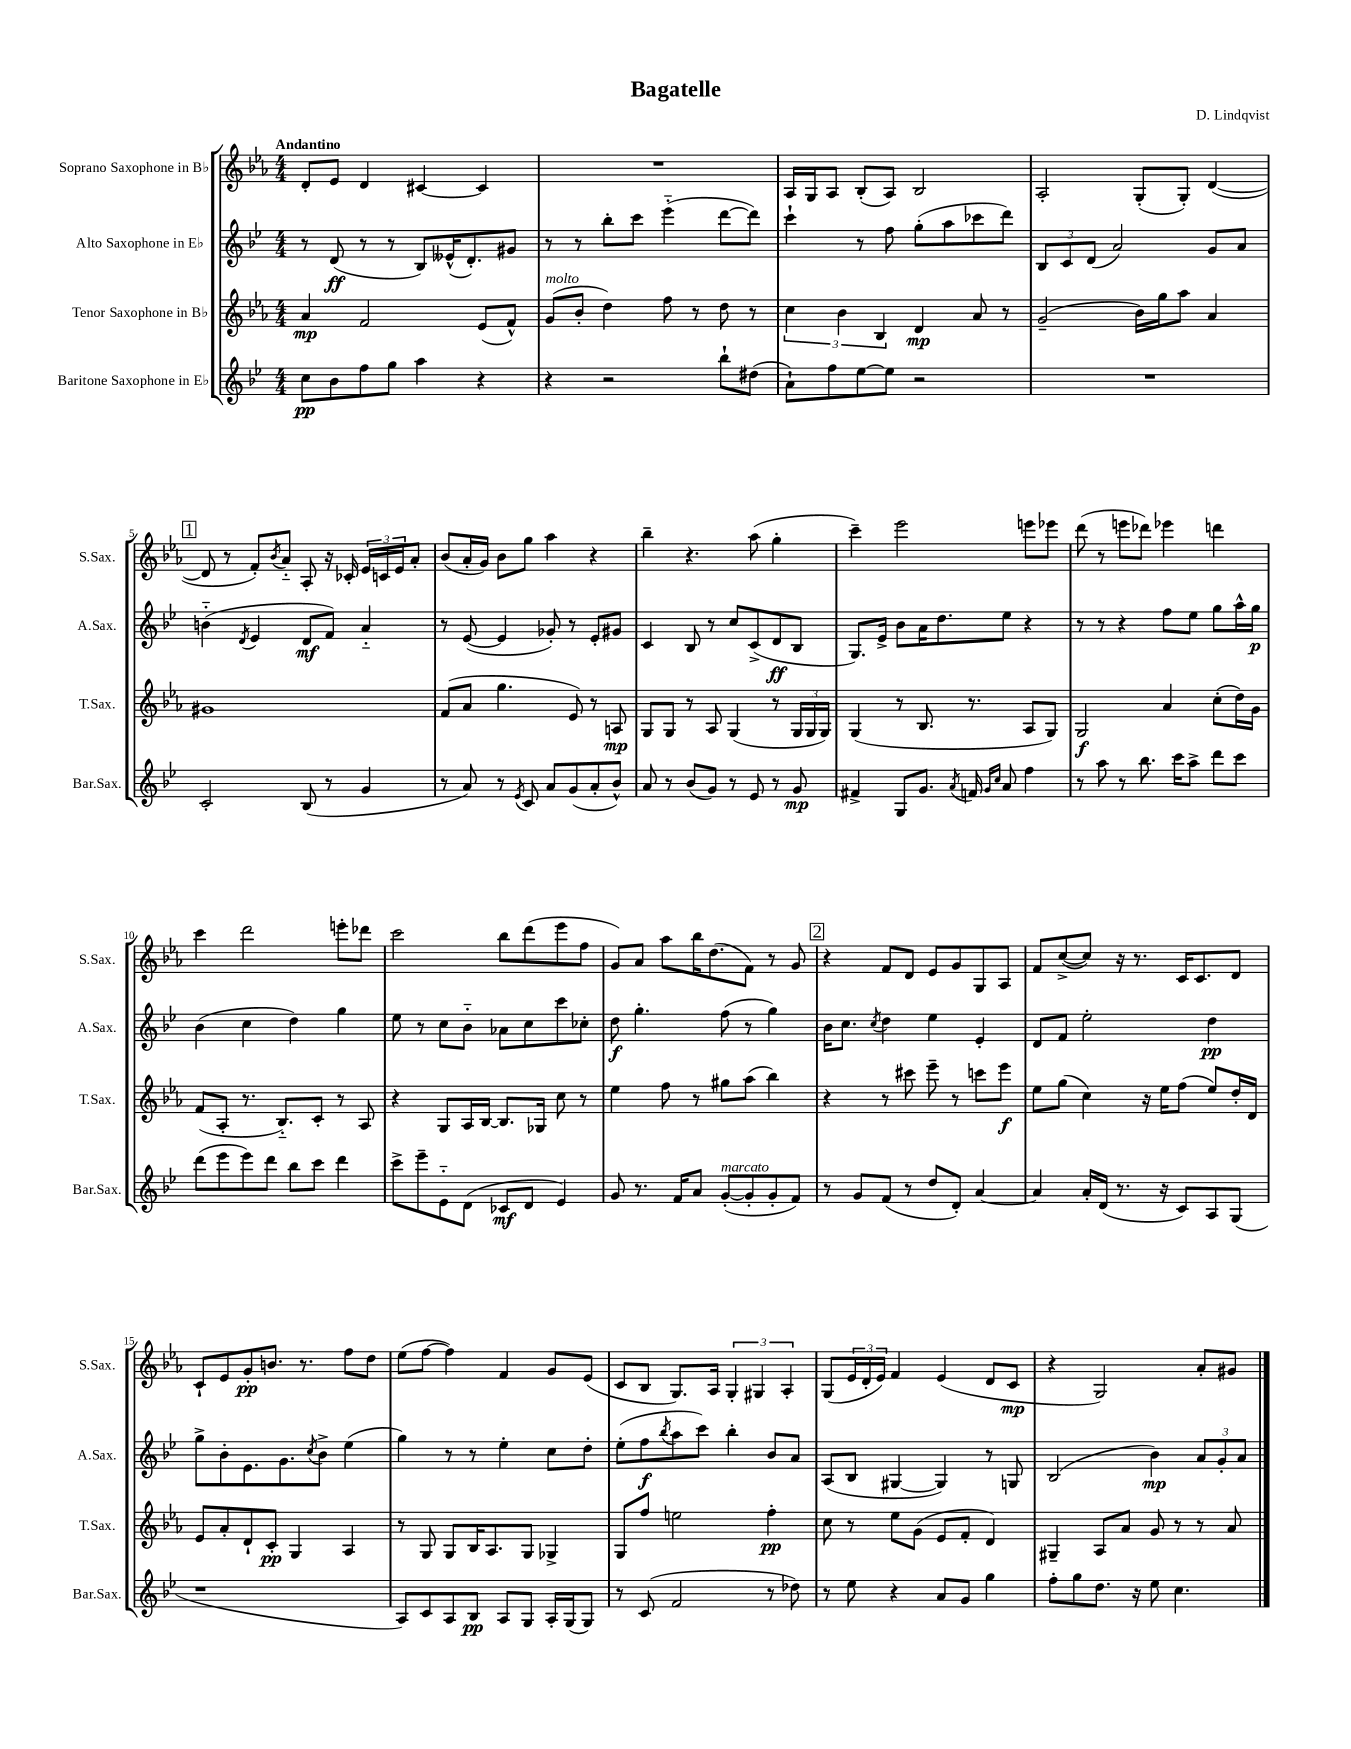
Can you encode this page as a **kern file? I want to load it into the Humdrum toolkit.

**kern	**kern	**kern	**kern
*staff4	*staff3	*staff2	*staff1
*clefG2	*clefG2	*clefG2	*clefG2
*k[b-e-]	*k[b-e-a-]	*k[b-e-]	*k[b-e-a-]
*M4/4	*M4/4	*M4/4	*M4/4
8cc	4a-	8r	8d'
8b-	.	(8d	8e-
8ff	2f	8r	4d
8gg	.	8r	.
4aa	.	8B-)	[4c#
.	.	(16e--^^	.
.	.	8.d')	.
4r	(8e-	.	4c#]
.	8f^^)	8g#	.
=	=	=	=
4r	(8g	8r	1r
.	8b-'	8r	.
2r	4dd)	8bb-'	.
.	.	8ccc	.
.	8ff	(4eee-'~	.
.	8r	.	.
8bb-`	8dd	[8ddd	.
(8dd#	8r	8ddd])	.
=	=	=	=
8a`)	6cc	4ccc`	16A-
.	.	.	16G
8ff	.	.	8A-
.	6b-	.	.
[8ee-	.	8r	(8B-'
.	6B-	.	.
8ee-]	.	8ff	8A-)
2r	4d	(8gg'	2B-
.	.	8aa	.
.	8a-	8ccc-	.
.	8r	8ddd)	.
=	=	=	=
1r	(2g~	12B-	2A-'
.	.	12c	.
.	.	(12d	.
.	.	2a)	.
.	16b-)	.	(8G'
.	16gg	.	.
.	8aa-	.	8G')
.	4a-	8g	([4d
.	.	8a	.
=	=	=	=
2c'	1g#	(4b'~	8d]
.	.	.	8r
.	.	8qd	.
.	.	4e-	8f')
.	.	.	8qb-
.	.	.	8a-'~
(8B-	.	8d	8A-'
8r	.	8f)	16r
.	.	.	16c-'
4g	.	4a'~	24e-
.	.	.	24c
.	.	.	24e-
.	.	.	8a-'
=	=	=	=
8r	(8f	8r	(8b-
8a)	8a-	([8e-	16a-'
.	.	.	16g)
8r	4.gg	4e-]	8b-
8qe-	.	.	.
8c	.	.	8gg
8a	.	8g-')	4aa-
(8g	8e-)	8r	.
8a'	8r	8e-'	4r
8b-^^)	8A	8g#	.
=	=	=	=
8a	8G	4c	4bb-~
8r	8G	.	.
(8b-	8r	8B-	4.r
8g)	8A-	8r	.
8r	(4G	8cc	.
8e-	.	(8c^	(8aa-
8r	8r	8d	4gg'
8g	24G	8B-	.
.	24G	.	.
.	24G)	.	.
=	=	=	=
4f#^	(4G	8.G)	4ccc~)
.	.	16e-^	.
8G	8r	8b-	2eee-
8.g	8.B-	16a	.
.	.	8.dd	.
8qa	.	.	.
16f	8.r	.	.
16qqg	.	.	.
16qqcc	.	.	.
8a	.	8ee-	.
4ff	8A-	4r	8eee
.	8G)	.	8eee-
=	=	=	=
8r	2G	8r	(8ddd
8aa	.	8r	8r
8r	.	4r	8eee
8.bb-	.	.	8ddd-)
.	4a-	8ff	4eee-
16ccc	.	.	.
8aa^	.	8ee-	.
8ddd	(8cc'	8gg	4ddd
8ccc	16dd)	16aa^^	.
.	16g	16gg	.
=	=	=	=
(8ddd	(8f	(4b-	4ccc
8eee-	8A-'	.	.
8eee-)	8.r	4cc	2ddd
8ddd	.	.	.
.	8.B-'~)	.	.
8bb-	.	4dd)	.
8ccc	8c'	.	.
4ddd	8r	4gg	8eee'
.	8A-	.	8ddd-
=	=	=	=
8ccc^	4r	8ee-	2ccc
8eee-~	.	8r	.
8e-'~	8G	8cc	.
(8d	16A-	8b-'~	.
.	[16B-	.	.
8c-	8.B-]	8a-	8bb-
8d	.	8cc	(8ddd
.	16G-	.	.
4e-)	8cc	8ccc	8eee-
.	8r	8cc-'	8ff
=	=	=	=
8g	4ee-	8dd	8g)
8.r	.	4.gg'	8a-
.	8ff	.	8aa-
16f	.	.	.
8a	8r	.	16bb-
.	.	.	(8.dd
([8g'	8gg#	(8ff	.
8g']	(8aa-	8r	8f)
8g'	4bb-)	4gg)	8r
8f)	.	.	8g
=	=	=	=
8r	4r	16b-	4r
.	.	8.cc	.
8g	.	.	.
.	.	8qcc	.
(8f	8r	4dd	8f
8r	8ccc#	.	8d
8dd	8eee-~	4ee-	8e-
8d')	8r	.	8g
[4a	8ccc	4e-'	8G
.	8eee-	.	8A-
=	=	=	=
4a]	8ee-	8d	8f
.	(8gg	8f	([8cc^
16a'	4cc)	2ee-'	8cc])
(16d	.	.	.
8.r	.	.	16r
.	.	.	8.r
.	16r	.	.
16r	16ee-	.	.
8c)	(8ff	.	16c
.	.	.	8.c
8A	8ee-)	4dd	.
(8G	16dd'	.	8d
.	16d	.	.
=	=	=	=
1r	8e-	8gg^	8c`
.	8a-'	8b-'	8e-
.	8d`	8.e-	8g'
.	8c'	.	8.b
.	.	8.g	.
.	4G	.	.
.	.	.	8.r
.	.	8qcc	.
.	.	8b-^	.
.	4A-	(4ee-	8ff
.	.	.	8dd
=	=	=	=
8A)	8r	4gg)	(8ee-
8c	8G	.	[8ff
8A	8G	8r	4ff])
8B-	16B-	8r	.
.	8.A-	.	.
8A	.	4ee-'	4f
8G	8G	.	.
16A'	4G-^	8cc	8g
(16G	.	.	.
8G)	.	8dd'	(8e-
=	=	=	=
8r	8G	(8ee-'	8c
(8c	8ff	8ff	8B-
.	.	8qbb-	.
2f	2ee	8aa	8.G)
.	.	8ccc)	.
.	.	.	16A-
.	.	4bb-'	6G'
.	.	.	6G#
8r	4ff'	8b-	.
.	.	.	6A-'
8dd-)	.	8a	.
=	=	=	=
8r	8cc	(8A	(8G
8ee-	8r	8B-	24e-
.	.	.	24d'
.	.	.	24e-)
4r	8ee-	[4G#	4f
.	(8g	.	.
8a	8e-	4G#])	(4e-
8g	8f'	.	.
4gg	4d)	8r	8d
.	.	8G	8c
=	=	=	=
8ff'	4G#~	(2B-	4r
8gg	.	.	.
8.dd	8A-	.	2G)
.	8a-	.	.
16r	.	.	.
8ee-	8g	4b-)	.
4.cc	8r	.	.
.	8r	12a	8a-'
.	.	12g'	.
.	8a-	.	8g#
.	.	12a	.
==	==	==	==
*-	*-	*-	*-
